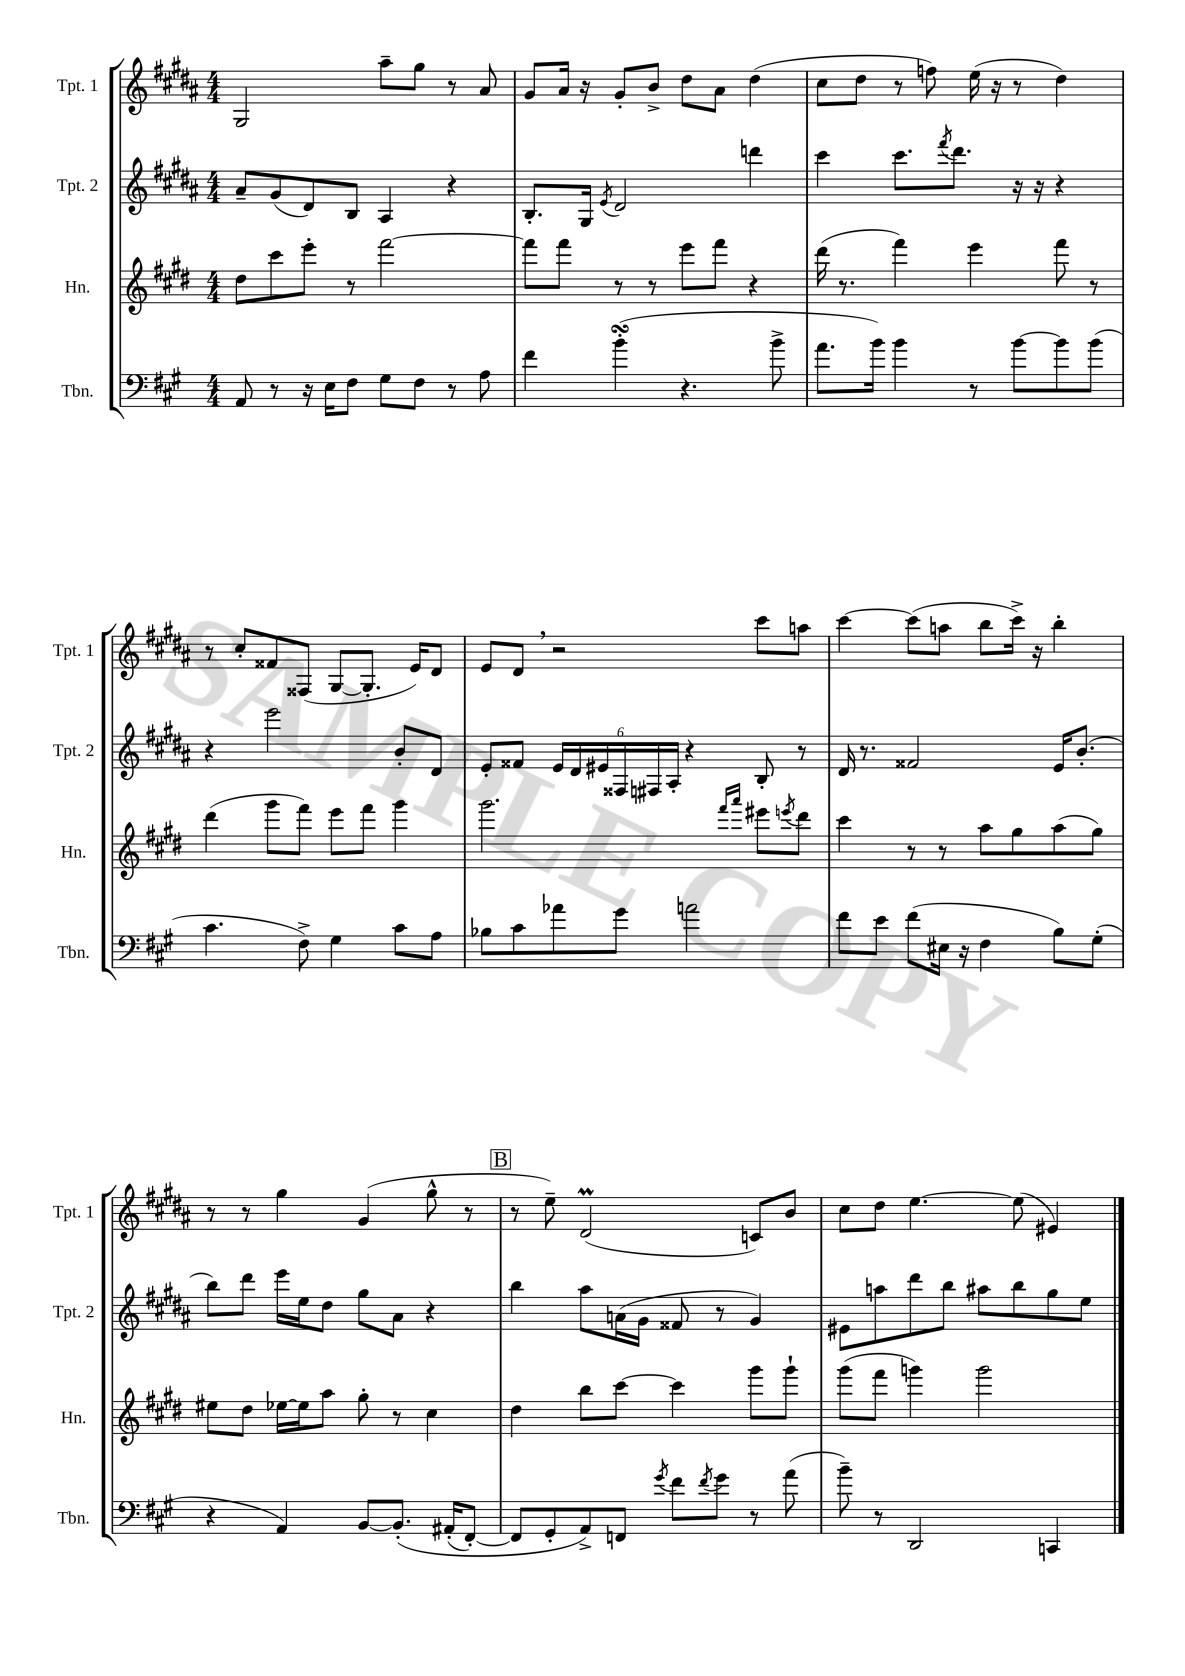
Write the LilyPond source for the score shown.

<<
\new StaffGroup <<
\new Staff = "s0" \with { instrumentName = "Tpt. 1" shortInstrumentName = "Tpt. 1" } {
    \clef treble \key b \major \numericTimeSignature \time 4/4
    gis2 ais''8-- gis''8 r8 ais'8 |
    gis'8 ais'16 r16 gis'8-. b'8-> dis''8 ais'8 dis''4( |
    cis''8 dis''8 r8 f''8) e''16( r16 r8 dis''4) |
    r8 cis''8-. fisis'8 fisis8( gis8~ gis8.-. e'16) dis'8 |
    e'8 dis'8 \breathe r2 cis'''8 a''8 |
    cis'''4~ cis'''8( a''8 b''8 cis'''16->) r16 b''4-. |
    r8 r8 gis''4 gis'4( gis''8-^ r8 |
    \mark \markup { \box "B" } r8 e''8--) dis'2\prall( c'8) b'8 |
    cis''8 dis''8 e''4.~ e''8( eis'4) \bar "|." |
}
\new Staff = "s1" \with { instrumentName = "Tpt. 2" shortInstrumentName = "Tpt. 2" } {
    \clef treble \key b \major \numericTimeSignature \time 4/4
    ais'8-- gis'8( dis'8) b8 ais4 r4 |
    b8.-. gis16 \acciaccatura { e'8 } dis'2 d'''4 |
    cis'''4 cis'''8. \acciaccatura { fis'''8 } dis'''8. r16 r16 r4 |
    r4 e'''2 b'8-. dis'8 |
    e'8-. fisis'8 \tuplet 6/4 { e'16 dis'16 eis'16 fisis16 fis16 ais16-. } r4 b8-. r8 |
    dis'16 r8. fisis'2 e'16 b'8.-.( |
    b''8) dis'''8 e'''16 e''16 dis''8 gis''8 ais'8 r4 |
    \mark \markup { \box "B" } b''4 ais''8 a'16( gis'16 fisis'8 r8 gis'4) |
    eis'8 a''8 dis'''8 b''8 ais''8 b''8 gis''8 e''8 \bar "|." |
}
\new Staff = "s2" \with { instrumentName = "Hn." shortInstrumentName = "Hn." } {
    \clef treble \key e \major \numericTimeSignature \time 4/4
    dis''8 cis'''8 e'''8-. r8 fis'''2~ |
    fis'''8 fis'''8 r8 r8 e'''8 fis'''8 r4 |
    dis'''16( r8. fis'''4) e'''4 fis'''8 r8 |
    dis'''4( gis'''8 fis'''8) e'''8 fis'''8 gis'''4 |
    gis'''2. \grace { fis'''16 a'''16 } eis'''8 \acciaccatura { e'''8 } dis'''8 |
    cis'''4 r8 r8 a''8 gis''8 a''8( gis''8) |
    eis''8 dis''8 ees''16~ ees''16 a''8 gis''8-. r8 cis''4 |
    \mark \markup { \box "B" } dis''4 b''8 cis'''8~ cis'''4 gis'''8 gis'''8-! |
    gis'''8( fis'''8 g'''4) g'''2 \bar "|." |
}
\new Staff = "s3" \with { instrumentName = "Tbn." shortInstrumentName = "Tbn." } {
    \clef bass \key a \major \numericTimeSignature \time 4/4
    a,8 r8 r16 e16 fis8 gis8 fis8 r8 a8 |
    fis'4 b'4-.\turn( r4. b'8-> |
    a'8. b'16) b'4 r8 b'8~ b'8 b'8( |
    cis'4. fis8->) gis4 cis'8 a8 |
    bes8 cis'8 aes'8 gis'8 a'2 |
    fis'8 e'8 fis'8( eis16 r16 fis4 b8) gis8-.( |
    r4 a,4) b,8~ b,8.-.\( ais,16-.( fis,8~-.) |
    \mark \markup { \box "B" } fis,8 gis,8-. a,8->\) f,8 \acciaccatura { gis'8 } fis'8 \acciaccatura { fis'8 } gis'8 r8 a'8( |
    b'8--) r8 d,2 c,4 \bar "|." |
}
>>
>>
\layout { \context { \Score \remove "Bar_number_engraver" } }
